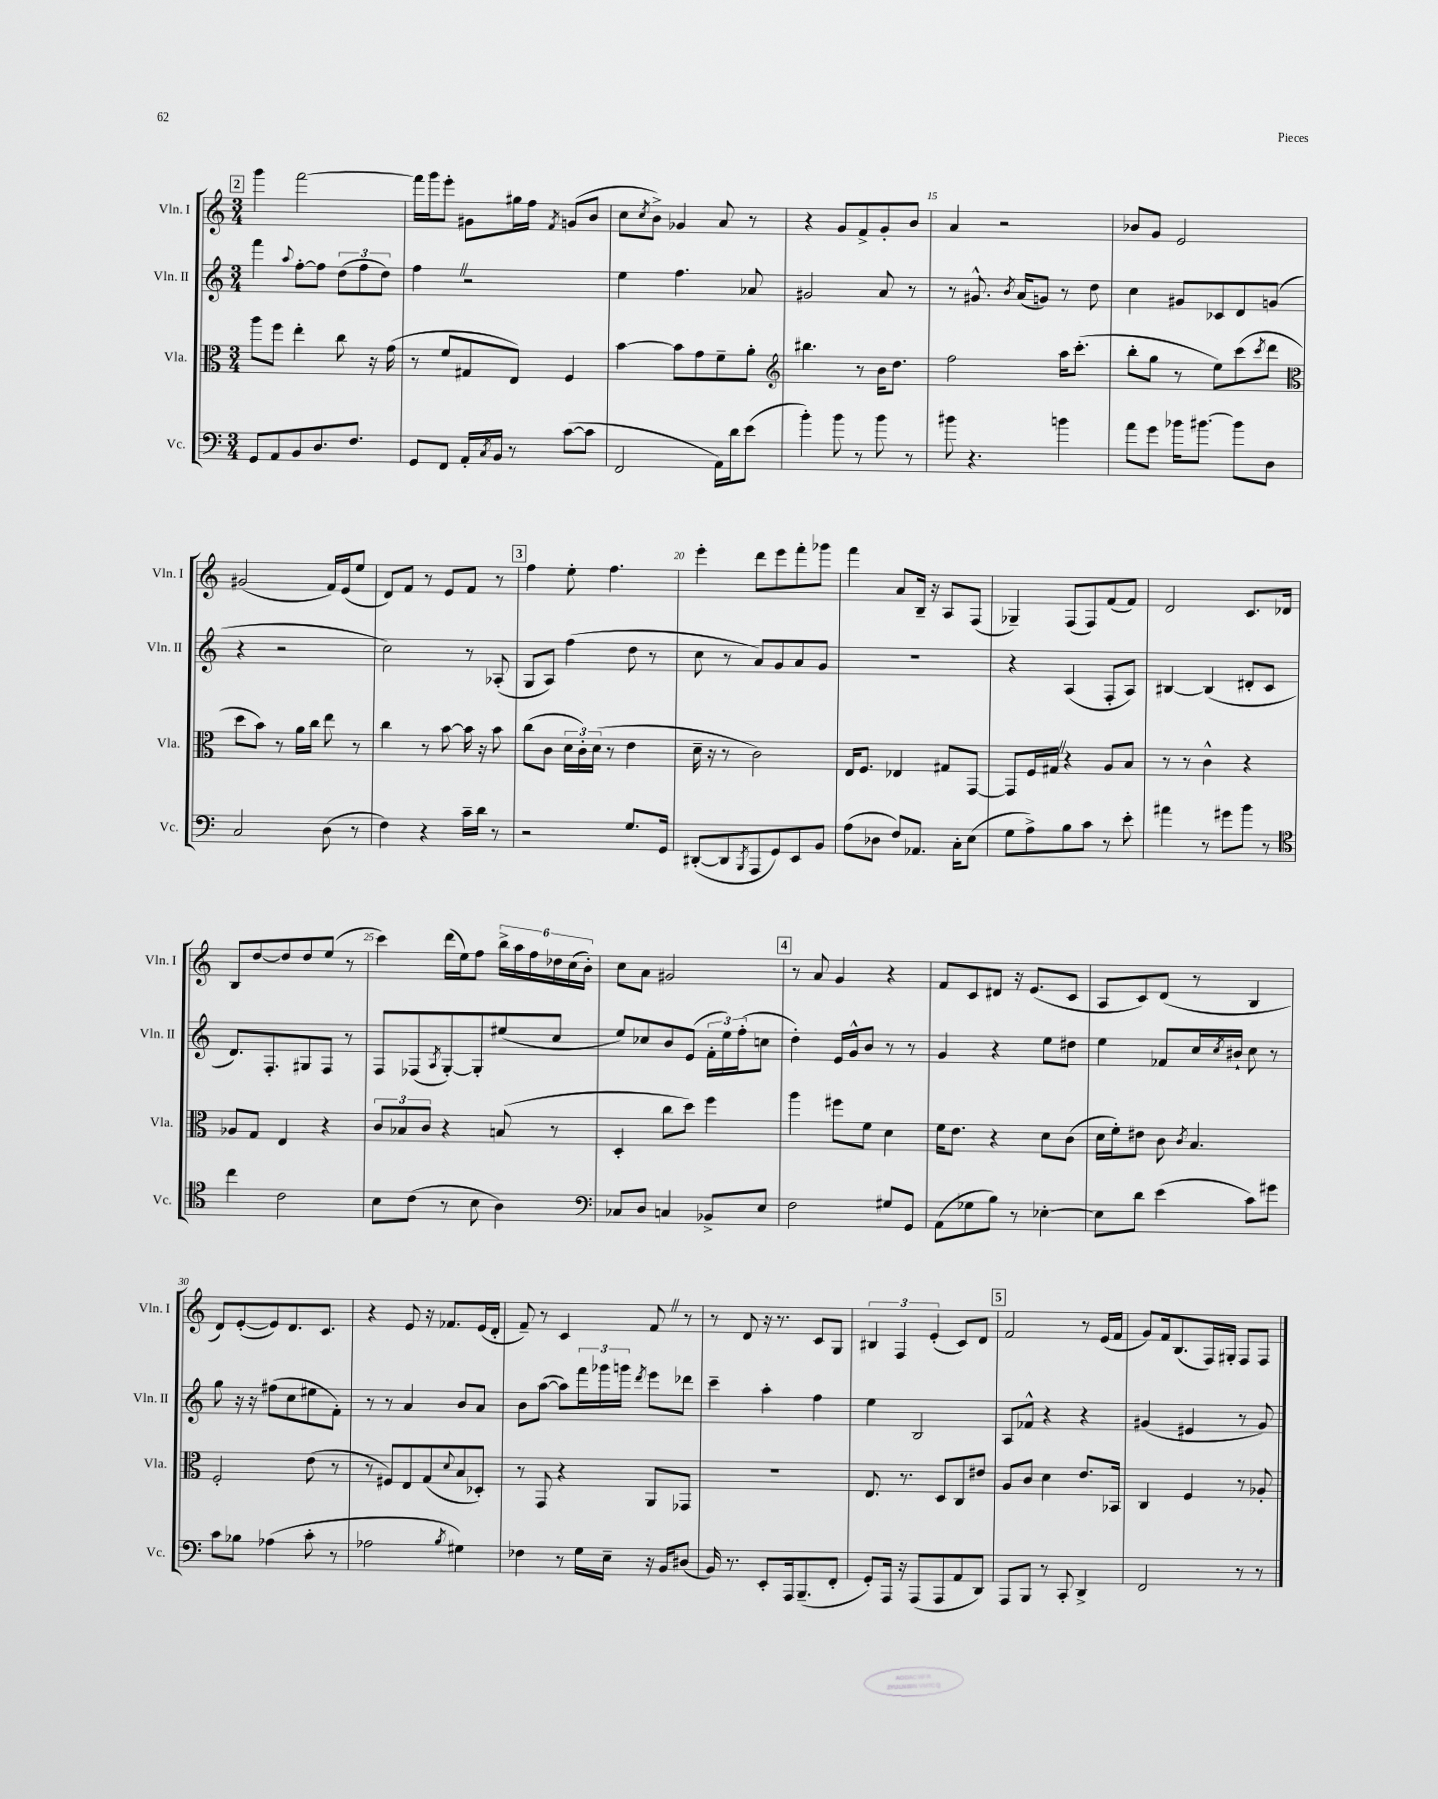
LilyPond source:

<<
\new StaffGroup <<
\new Staff = "s0" \with { instrumentName = "Vln. I" shortInstrumentName = "Vln. I" } {
    \clef treble \key c \major \numericTimeSignature \time 3/4
    \mark \markup { \box "2" } g'''4 f'''2~ |
    f'''16 g'''16 e'''8-. gis'8 gis''16 f''16 \acciaccatura { f'8 } g'8( b'8 |
    c''8 \acciaccatura { c''8 } b'8->) ges'4 a'8 r8 |
    r4 g'8 f'8-> g'8-. b'8 |
    a'4 r2 |
    bes'8 g'8 e'2 |
    gis'2( f'16) e'16( e''8 |
    d'8) f'8 r8 e'8 f'8 r8 |
    \mark \markup { \box "3" } f''4 e''8-. f''4. |
    e'''4-. d'''8 e'''8 f'''8-. ges'''8 |
    f'''4 a'8 b16-- r16 a8 f8( |
    ges4--) f8( f8) f'8( f'8) |
    d'2 c'8. des'16 |
    b8 d''8~ d''8 d''8 e''8( r8 |
    c'''4) d'''16( e''16) f''8 \tuplet 6/4 { b''16-> a''16 f''16 des''16 c''16( b'16-.) } |
    c''8 a'8 gis'2 |
    \mark \markup { \box "4" } r8 a'8 g'4 r4 |
    f'8 c'8 dis'8 r16 e'8.( c'8 |
    a8 c'8) d'8( r8 b4 |
    d'8) e'8~-.( e'8) d'8. c'8. |
    r4 e'8 r16 fes'8. e'16( d'16-. |
    f'8--) r8 c'4 f'8 \once \override BreathingSign.text = \markup { \musicglyph "scripts.caesura.straight" } \breathe r8 |
    r8 d'8 r16 r8. c'8 g8 |
    \tuplet 3/2 { bis4 f4 e'4-.( } c'8) d'8 |
    \mark \markup { \box "5" } f'2 r8 e'16( f'16 |
    g'8) f'16 b8.( f16) gis16-. f8 f8 \bar "|." |
}
\new Staff = "s1" \with { instrumentName = "Vln. II" shortInstrumentName = "Vln. II" } {
    \clef treble \key c \major \numericTimeSignature \time 3/4
    \mark \markup { \box "2" } f'''4 \appoggiatura { a''8 } f''8~-. f''8 \tuplet 3/2 { d''8( f''8 d''8) } |
    f''4 \once \override BreathingSign.text = \markup { \musicglyph "scripts.caesura.straight" } \breathe r2 |
    e''4 f''4. aes'8 |
    gis'2 a'8 r8 |
    r8 gis'8.-^ \acciaccatura { b'8 } a'16( g'8) r8 d''8 |
    c''4 gis'8 ces'8 d'8 g'8( |
    r4 r2 |
    c''2) r8 aes8-.( |
    \mark \markup { \box "3" } g8 a8) f''4( d''8 r8 |
    c''8 r8 a'8) g'8 a'8 g'8 |
    R2. |
    r4 a4( f8-. a8) |
    bis4~ bis4( dis'8-. c'8 |
    d'8.) f8.-. gis8 f8 r8 |
    f8 fes8( \acciaccatura { a8 } g8~-.) g8-. eis''8( c''8 |
    e''8) ces''8 b'8 e'8( \tuplet 3/2 { f'16-. e''16) f''16-.( } c''8 |
    \mark \markup { \box "4" } d''4-.) e'16 g'16-^ b'8 r8 r8 |
    g'4 r4 e''8 dis''8 |
    e''4 fes'8 c''16 \acciaccatura { c''8 } bis'16-! c''8 r8 |
    g''8 r16 r16 fis''8( c''8 eis''8 f'8-.) |
    r8 r8 a'4 b'8 a'8 |
    b'8 a''8~( a''8) \tuplet 3/2 { f'''16 ges'''16 g'''16 } \acciaccatura { d'''8 } e'''8 des'''8 |
    c'''4-- a''4-. f''4 |
    e''4 b2 |
    \mark \markup { \box "5" } a8 fes'8-^ r4 r4 |
    gis'4( eis'4 r8 gis'8) \bar "|." |
}
\new Staff = "s2" \with { instrumentName = "Vla." shortInstrumentName = "Vla." } {
    \clef alto \key c \major \numericTimeSignature \time 3/4
    \mark \markup { \box "2" } a''8 f''8 e''4-. c''8 r16 g'16( |
    r8 f'8 gis8 e8) f4 |
    b'4~ b'8 g'8 f'8-- a'8-. |
    \clef treble bis''4. r8 b'16 d''8. |
    f''2 a''16 c'''8.-.( |
    b''8-. g''8 r8 e''8) c'''8( \acciaccatura { c'''8 } d'''8 |
    \clef alto d''8 b'8) r8 a'16 c''16 e''8 r8 |
    c''4 r8 b'8~ b'16 r16 b'8 |
    \mark \markup { \box "3" } c''8( c'8 \tuplet 3/2 { d'16 c'16-.) d'16( } r8 e'4 |
    d'16-- r16 r8 c'2) |
    e16 f8. ees4 gis8 g,8~ |
    g,8 f16 gis16 \once \override BreathingSign.text = \markup { \musicglyph "scripts.caesura.straight" } \breathe r4 a8 b8 |
    r8 r8 c'4-^ r4 |
    aes8 g8 e4 r4 |
    \tuplet 3/2 { c'8 bes8 c'8 } r4 b8( r8 |
    d4-. c''8 d''8) f''4 |
    \mark \markup { \box "4" } a''4 fis''8 f'8 d'4 |
    f'16 e'8. r4 d'8 c'8( |
    d'16 f'16-.) eis'8 c'8 \acciaccatura { c'8 } b4. |
    f2-. e'8( r8 |
    r8 fis8) e8 g8( \appoggiatura { d'8 } b8 des8-.) |
    r8 g,8 r4 a,8 ges,8 |
    R2. |
    e8. r8. d8 c8 eis'8 |
    \mark \markup { \box "5" } a8 c'8 d'4 e'8. bes,16 |
    c4 f4 r8 aes8-. \bar "|." |
}
\new Staff = "s3" \with { instrumentName = "Vc." shortInstrumentName = "Vc." } {
    \clef bass \key c \major \numericTimeSignature \time 3/4
    \mark \markup { \box "2" } g,8 a,8 b,8 d8. f8. |
    g,8 f,8 a,16-. \acciaccatura { c8 } b,16 r8 c'8~( c'8 |
    f,2 a,16) d'16 e'8( |
    b'4-.) b'8 r8 b'8 r8 |
    bis'8 r4. b'4 |
    a'8 g'8 bes'16 bis'8.~ bis'8 d8 |
    c2 d8( r8 |
    f4) r4 c'16-- d'16 r8 |
    \mark \markup { \box "3" } r2 g8. g,16 |
    dis,8~-.( dis,8 \acciaccatura { b,,8 } a,,8 g,8) e,8 b,8 |
    a8( des8 f8) aes,8. c16-. e8( |
    g8 a8->) b8 c'8 r8 e'8-. |
    ais'4 r8 gis'8 b'8 r8 |
    \clef tenor c''4 c'2 |
    b8 c'8( r8 b8 a4) |
    \clef bass ces8 d8 c4 bes,8-> e8 |
    \mark \markup { \box "4" } f2 gis8 g,8 |
    a,8( ges8 b8) r8 ees4~-. |
    ees8 d'8 e'4( c'8) gis'8 |
    c'8 bes8 aes4( c'8-. r8 |
    aes2 \acciaccatura { b8 } gis4) |
    fes4 r8 g16 e16-- r16 b,16 dis8( |
    b,16) r8. e,8-. a,,16 b,,8.--( f,8-. |
    g,8-.) a,,16 r16 a,,8( a,,8 a,8 d,8) |
    \mark \markup { \box "5" } a,,8 b,,8 r8 c,8-. d,4-> |
    f,2 r8 r8 \bar "|." |
}
>>
>>
\layout { \context { \Score currentBarNumber = #11 \override BarNumber.break-visibility = ##(#f #t #t) barNumberVisibility = #(every-nth-bar-number-visible 5) } }
